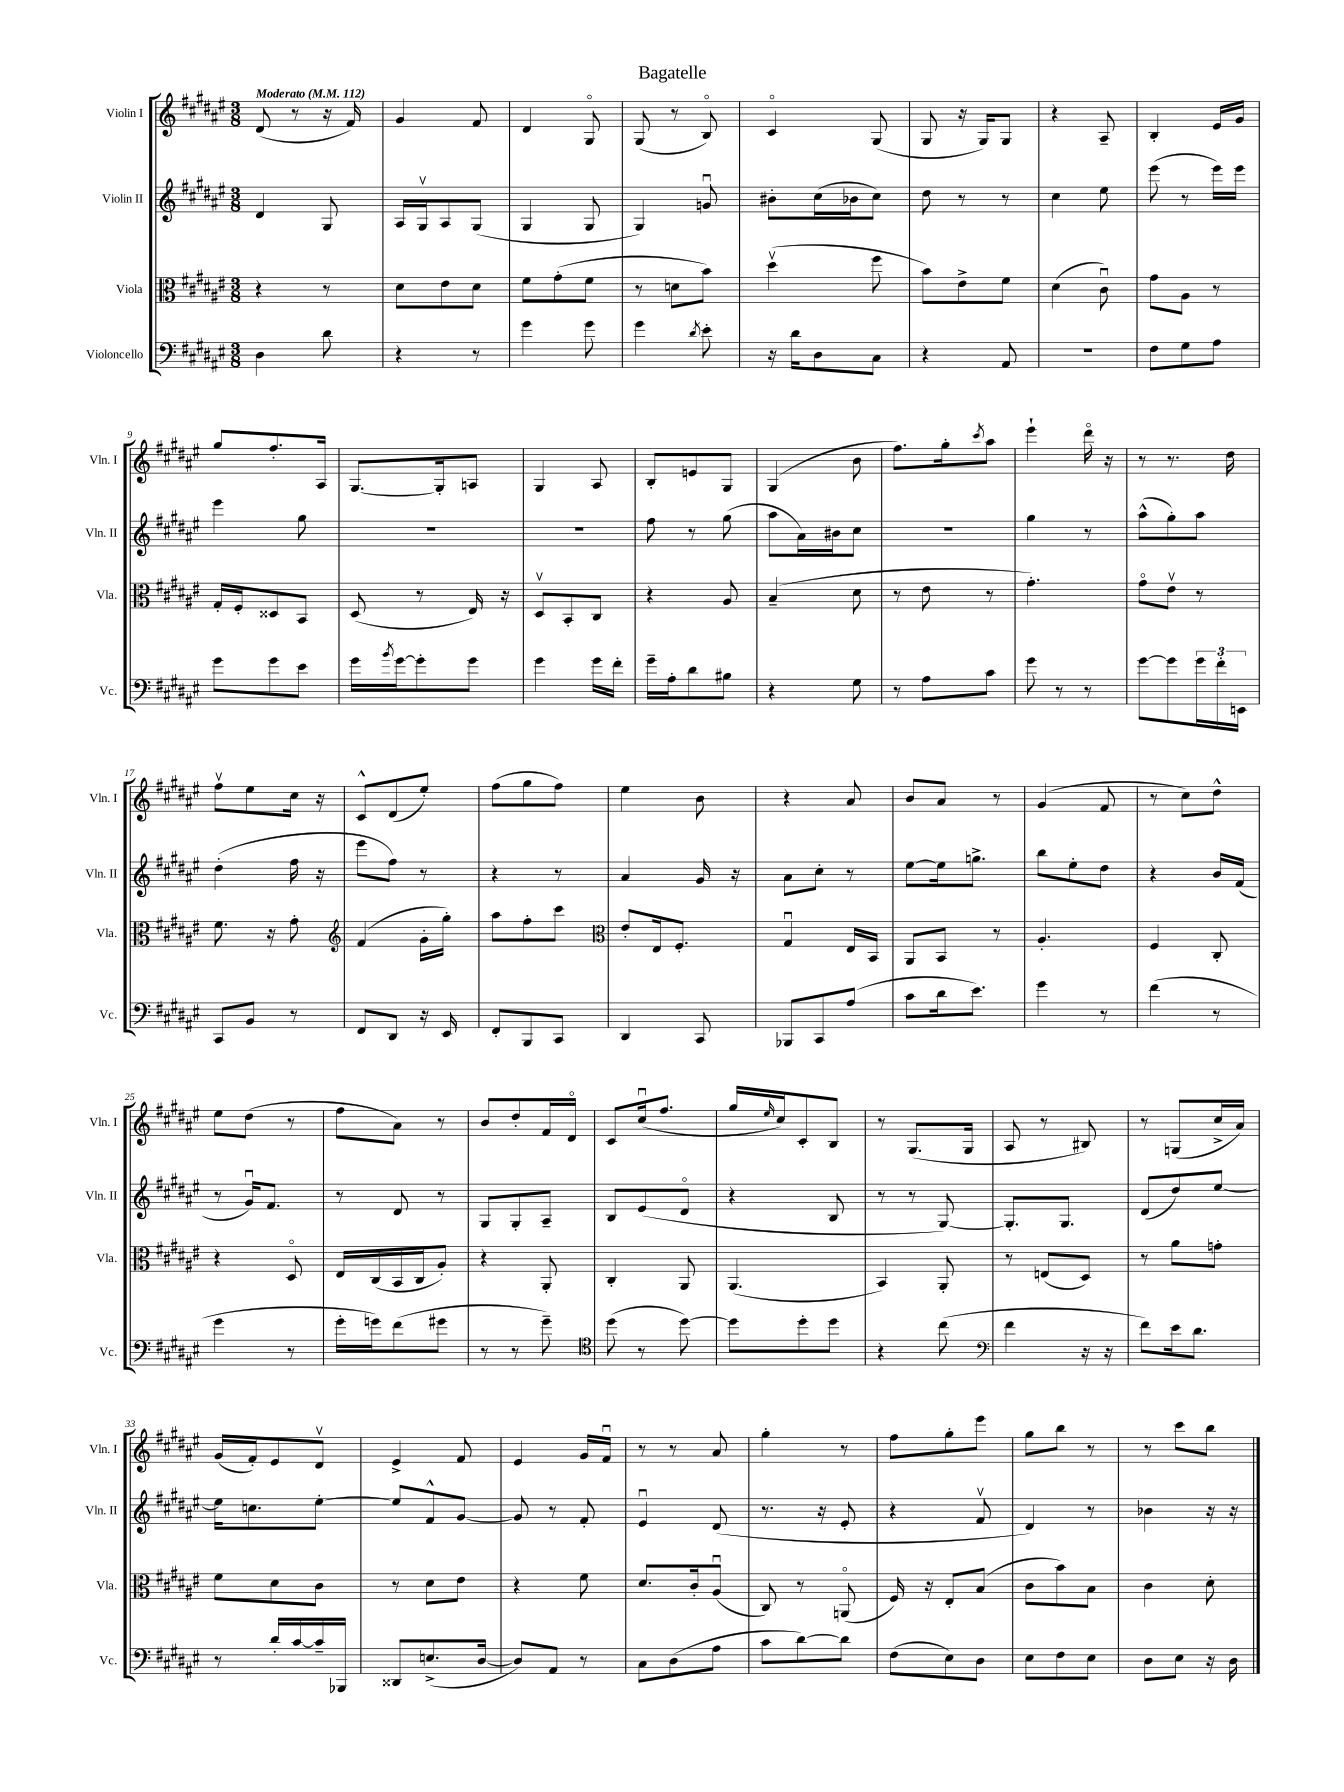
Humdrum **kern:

**kern	**kern	**kern	**kern
*part4	*part3	*part2	*part1
*staff4	*staff3	*staff2	*staff1
*I"Violoncello	*I"Viola	*I"Violin II	*I"Violin I
*I'Vc.	*I'Vla.	*I'Vln. II	*I'Vln. I
*clefF4	*clefC3	*clefG2	*clefG2
*k[f#c#g#d#a#e#]	*k[f#c#g#d#a#e#]	*k[f#c#g#d#a#e#]	*k[f#c#g#d#a#e#]
*M3/8	*M3/8	*M3/8	*M3/8
*MM112	*MM112	*MM112	*MM112
=1	=1	=1	=1
!	!	!	!LO:TX:a:B:t=Moderato
4D#\	4r	4d#/	(8d#/
.	.	.	8r
8d#\	8r	8G#/	16r
.	.	.	16f#/)
=2	=2	=2	=2
4r	8d#\L	16A#/LL	4g#/
.	.	16G#v/J	.
.	8e#\	8A#/	.
8r	8d#\J	(8G#/J	8f#/
=3	=3	=3	=3
4g#\	8f#\L	4G#/	4d#/
.	(8g#'\	.	.
8g#\	8f#\J	8G#/	8G#/
=4	=4	=4	=4
4g#\	8r	4G#/)	(8G#/
.	8dn\L	.	8r
8qd#/	.	.	.
8e#'\	8b\J)	8gnu/	8B/)
=5	=5	=5	=5
16r	(4dd#v\	8b#X'\L	4c#/
16d#\KL	.	.	.
8D#\	.	(16cc#\L	.
.	.	16b-X\J	.
8C#\J	8ff#\	8cc#\J)	(8G#/
=6	=6	=6	=6
4r	8b\L)	8dd#\	8G#/
.	8e#^\	8r	16r
.	.	.	16G#/KL)
8AA#/	8f#\J	8r	8G#/J
=7	=7	=7	=7
4.r	(4d#\	4cc#\	4r
.	8c#u\)	8ee#\	8A#~/
=8	=8	=8	=8
8F#\L	8g#\L	(8eee#\	4B'/
8G#\	8A#\J	8r	.
8A#\J	8r	16eee#\LL)	16e#/LL
.	.	16eee#\JJ	16g#/JJ
!!LO:LB:g=z
=9	=9	=9	=9
8g#\L	16G#'/LL	4eee#\	8gg#/L
.	16F#'/J	.	.
8g#\	8D##X/	.	8.ff#'/
8e#\J	8BB/J	8gg#\	.
.	.	.	16A#/Jk
=10	=10	=10	=10
16g#\LL	(8D#/	4.r	[8.G#/L
8qb/	.	.	.
[16g#\J	.	.	.
8g#'\]	8r	.	.
.	.	.	16G#'/k]
8g#\J	16E#/)	.	8An/J
.	16r	.	.
=11	=11	=11	=11
4g#\	8D#v/L	4.r	4G#/
.	8BB'/	.	.
16g#\LL	8C#/J	.	8A#/
16f#'\JJ	.	.	.
=12	=12	=12	=12
16g#~\LL	4r	8ff#\	8B'/L
16A#'\J	.	.	.
8d#\	.	8r	8en/
8B#X\J	8A#/	(8gg#\	8G#/J
=13	=13	=13	=13
4r	(4B~/	8aa#\L	(4G#/
.	.	16a#\L)	.
.	.	16b#X\J	.
8G#\	8d#\	8cc#\J	8b\
=14	=14	=14	=14
8r	8r	4.r	8.ff#\L)
8A#\L	8e#\	.	.
.	.	.	16gg#'\k
.	.	.	8qccc#/
8c#\J	8r	.	8aa#\J
=15	=15	=15	=15
8g#\	4.g#'\)	4gg#\	4eee#`\
8r	.	.	.
8r	.	8r	16ddd#\
.	.	.	16r
=16	=16	=16	=16
[8g#\L	8g#\L	(8aa#^^\L	8r
8g#\]	8e#v\J	8gg#'\)	8.r
24g#\L	8r	8aa#\J	.
24f#'\	.	.	.
.	.	.	16dd#\
24EEn\JJ	.	.	.
!!LO:LB:g=z
=17	=17	=17	=17
8CC#/L	8.f#\	(4dd#'\	8ff#v\L
8BB/J	.	.	8ee#\
.	16r	.	.
8r	8g#'\	16ff#\	16cc#\Jk
.	.	16r	16r
=18	=18	=18	=18
*	*clefG2	*	*
8FF#/L	(4f#/	8eee#\L	8c#^^/L
8DD#/J	.	8ff#\J)	(8d#/
16r	16g#'\LL	8r	8ee#'/J)
16EE#/	16gg#'\JJ)	.	.
=19	=19	=19	=19
8FF#'/L	8aa#\L	4r	(8ff#\L
8BBB/	8ff#'\	.	8gg#\
8CC#/J	8ccc#\J	8r	8ff#\J)
=20	=20	=20	=20
*	*clefC3	*	*
4DD#/	8e#'/L	4a#/	4ee#\
.	16E#/k	.	.
.	8.F#'/J	.	.
8CC#/	.	16g#/	8b\
.	.	16r	.
=21	=21	=21	=21
8BBB-X/L	4G#u/	8a#\L	4r
8CC#/	.	8cc#'\J	.
(8A#/J	16E#/LL	8r	8a#/
.	16BB/JJ	.	.
=22	=22	=22	=22
8c#\L	8AA#/L	[8ee#\L	8b/L
16d#\k	8BB/J	16ee#\k]	8a#/J
8.e#\J)	.	8.ggn^\J	.
.	8r	.	8r
=23	=23	=23	=23
4g#\	4.A#'/	8bb\L	(4g#/
.	.	8ee#'\	.
8r	.	8dd#\J	8f#/
=24	=24	=24	=24
(4f#\	4F#/	4r	8r
.	.	.	8cc#\L)
8r	8C#'/	16b/LL	8dd#^^\J
.	.	(16f#/JJ	.
!!LO:LB:g=z
=25	=25	=25	=25
4g#\	4r	8r	8ee#\L
.	.	16g#u/KL)	(8dd#\J
.	.	8.f#/J	.
8r	8D#/	.	8r
=26	=26	=26	=26
16g#'\LL	16E#/LL	8r	8ff#\L
16gn\J)	(16C#/	.	.
(8f#\	16BB/	8d#/	8a#\J)
.	16C#/J	.	.
8g#X\J	8A#'/J)	8r	8r
=27	=27	=27	=27
8r	4r	8G#/L	8b/L
8r	.	8G#'/	8dd#'/
8g#~\)	8AA#'/	8A#~/J	16f#/L
.	.	.	16d#/JJ
=28	=28	=28	=28
*clefC4	*	*	*
(8dd#\	4C#'/	8B/L	8c#/L
8r	.	(8e#/	(16cc#u/k
.	.	.	8.ff#/J
[8dd#\)	8AA#/	8d#/J	.
=29	=29	=29	=29
8dd#\L]	(4.AA#/	4r	16gg#/LL
.	.	.	16qqee#/
.	.	.	16cc#/J)
8dd#'\	.	.	8c#'/
8dd#\J	.	8B/	8B/J
=30	=30	=30	=30
4r	4BB/)	8r	8r
.	.	8r	(8.G#/L
(8cc#\	8AA#'/	[8G#/)	.
.	.	.	16G#/Jk
=31	=31	=31	=31
*clefF4	*	*	*
4f#\	8r	8.G#'/L]	8A#/
.	(8En/L	.	8r
.	.	8.G#/J	.
16r	8D#/J)	.	8B#X/)
16r	.	.	.
=32	=32	=32	=32
8f#\L)	8r	(8d#/L	8r
16e#\k	8a#\L	8dd#/)	(8Gn/L
8.d#\J	.	.	.
.	8gn'\J	[8ee#/J	16cc#^/L
.	.	.	16a#/JJ)
!!LO:LB:g=z
=33	=33	=33	=33
8r	8f#\L	16ee#\KL]	(16g#/LL
.	.	8.ccn\	16f#'/J)
16d#'/LL	8d#\	.	8e#/
[16c#/	.	.	.
16c#~/]	8c#\J	[8ee#'\J	8d#v/J
16BBB-X/JJ	.	.	.
=34	=34	=34	=34
8DD##X/L	8r	8ee#/L]	4e#^/
(8.En^/	8d#\L	8f#^^/	.
.	8e#\J	[8g#/J	8f#/
[16D#/Jk	.	.	.
=35	=35	=35	=35
8D#/L])	4r	8g#/]	4e#/
8AA#/J	.	8r	.
8r	8f#\	8f#'/	16g#/LL
.	.	.	16f#u/JJ
=36	=36	=36	=36
8C#\L	8.d#/L	4e#u/	8r
(8D#\	.	.	8r
.	16c#'/k	.	.
8A#\J	(8A#u/J	(8d#/	8a#/
=37	=37	=37	=37
8c#\L	8C#/)	8.r	4gg#'\
[8d#\)	8r	.	.
.	.	16r	.
8d#\J]	(8AAn/	8e#'/	8r
=38	=38	=38	=38
(8F#\L	16F#/)	4r	8ff#\L
.	16r	.	.
8E#\)	8E#'/L	.	8gg#'\
8D#\J	(8B/J	8f#v/	8eee#\J
=39	=39	=39	=39
8E#\L	8c#\L	4d#/)	8gg#\L
8F#\	8b\)	.	8bb\J
8E#\J	8B\J	8r	8r
=40	=40	=40	=40
8D#\L	4c#\	4b-X\	8r
8E#\J	.	.	8ccc#\L
16r	8d#'\	16r	8bb\J
16D#\	.	16r	.
==	==	==	==
*-	*-	*-	*-
